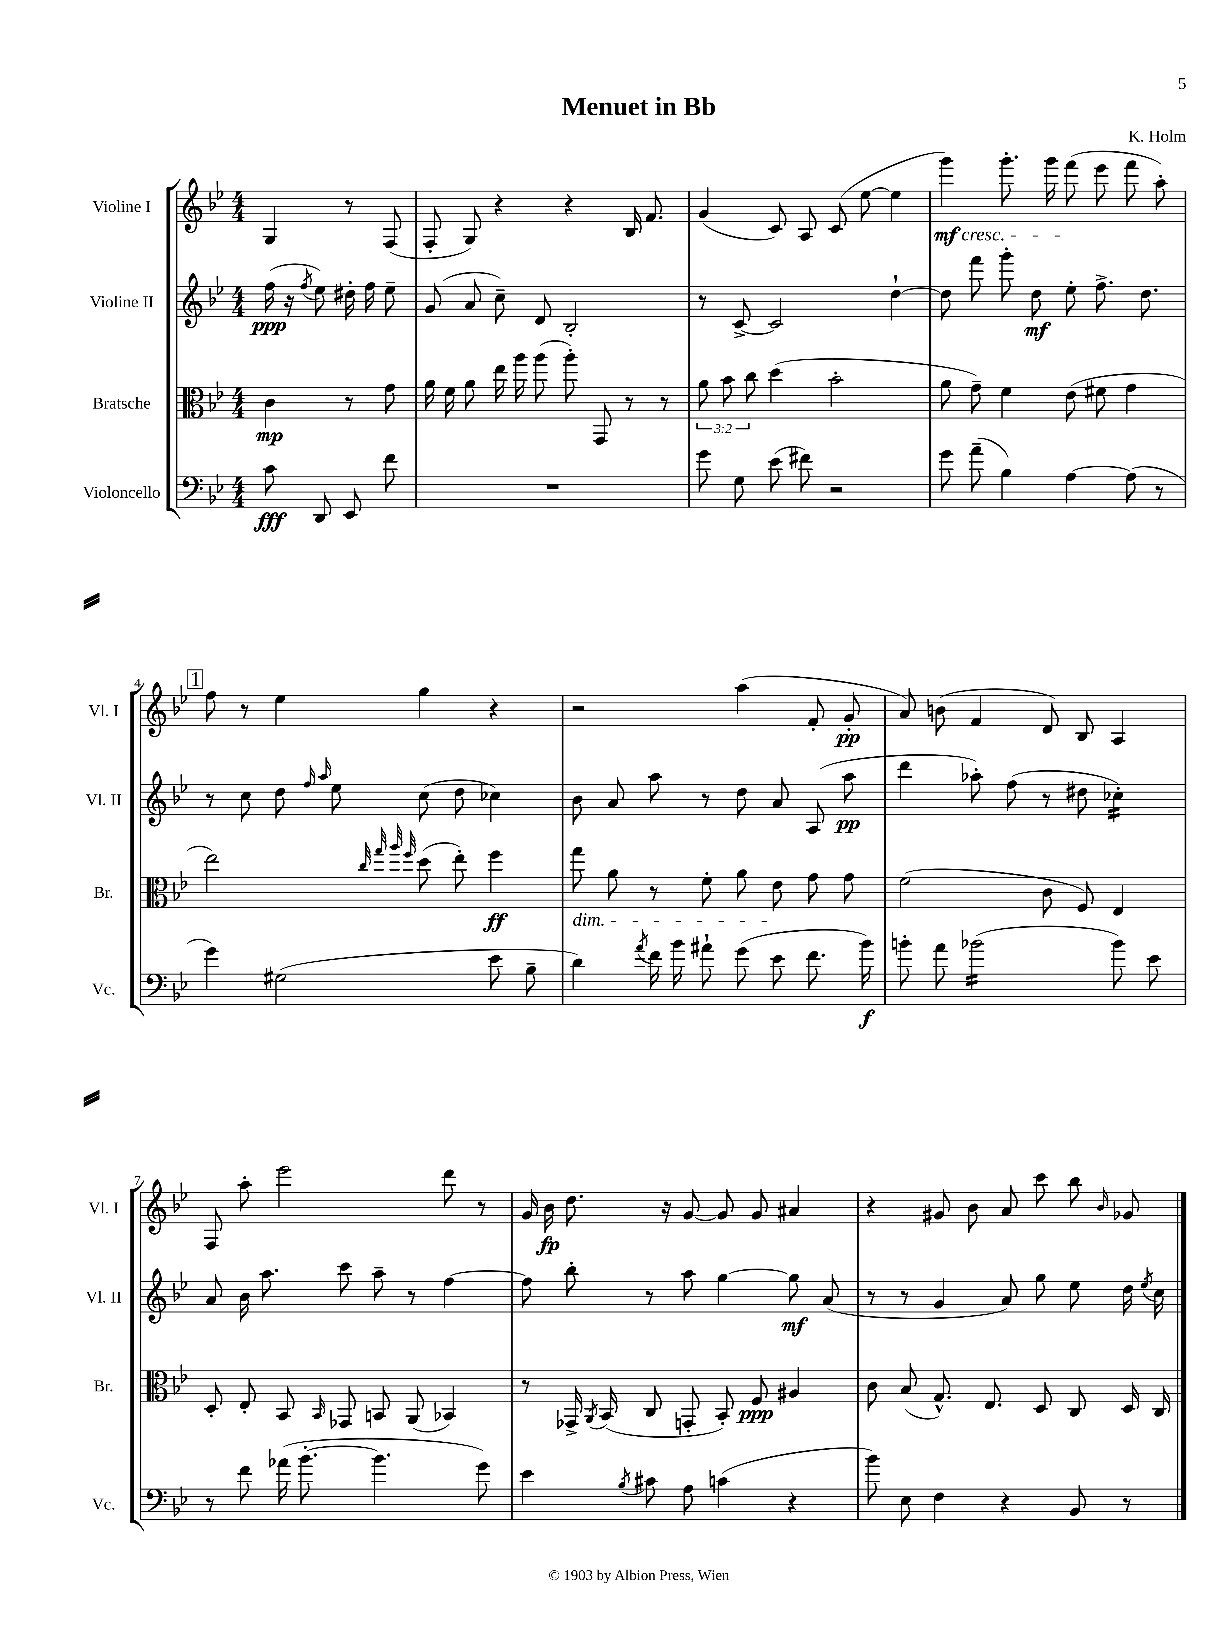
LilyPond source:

\header { title = "Menuet in Bb" composer = "K. Holm" }
<<
\new StaffGroup <<
\new Staff = "s0" \with { instrumentName = "Violine I" shortInstrumentName = "Vl. I" } {
    \clef treble \key bes \major \numericTimeSignature \time 4/4 \partial 2
    \autoBeamOff g4 r8 f8( |
    f8-. g8) r4 r4 bes16 f'8. |
    g'4( c'8) a8 c'8( ees''8~ ees''4 |
    g'''4\mf\cresc) g'''8.-. g'''16 f'''8\!( ees'''8 f'''8 a''8-.) |
    \mark \markup { \box "1" } f''8 r8 ees''4 g''4 r4 |
    r2 a''4( f'8-. g'8-.\pp |
    a'8) b'8( f'4 d'8) bes8 a4 |
    f8 a''8-. ees'''2 d'''8 r8 |
    g'16 bes'16\fp d''8. r16 g'8~ g'8 g'8 ais'4 |
    r4 gis'8 bes'8 a'8 c'''8 bes''8 \grace { bes'16 } ges'8 \bar "|." |
}
\new Staff = "s1" \with { instrumentName = "Violine II" shortInstrumentName = "Vl. II" } {
    \clef treble \key bes \major \numericTimeSignature \time 4/4 \partial 2
    \autoBeamOff f''16\ppp( r16 \acciaccatura { f''8 } ees''8) dis''16-. f''16 ees''8-- |
    g'8( a'8 c''8--) d'8 bes2-. |
    r8 c'8~-> c'2 d''4~-! |
    d''8 f'''8 g'''8-. d''8\mf ees''8-. f''8.-> d''8. |
    \mark \markup { \box "1" } r8 c''8 d''8 \grace { f''16 a''16 } ees''8 c''8( d''8 ces''4) |
    bes'8 a'8 a''8 r8 d''8 a'8 a8( a''8\pp |
    d'''4 aes''8-.) f''8( r8 dis''8 ces''4:16-.) |
    a'8 bes'16 a''8. c'''8 a''8-- r8 f''4~ |
    f''8 bes''8-. r8 a''8 g''4~ g''8\mf a'8( |
    r8 r8 g'4 a'8) g''8 ees''8 d''16 \acciaccatura { ees''8 } c''16 \bar "|." |
}
\new Staff = "s2" \with { instrumentName = "Bratsche" shortInstrumentName = "Br." } {
    \clef alto \key bes \major \numericTimeSignature \time 4/4 \override Staff.TupletNumber.text = #tuplet-number::calc-fraction-text \partial 2
    \autoBeamOff c'4\mp r8 g'8 |
    a'16 f'16 a'8 ees''16 a''16 a''8( a''8-.) g,8 r8 r8 |
    \tuplet 3/2 { a'8 bes'8 c''8 } d''4( bes'2-. |
    a'8 g'8--) f'4 ees'8( fis'8 g'4 |
    \mark \markup { \box "1" } ees''2) \grace { c''32 g''32 a''32 f''32 } d''8( ees''8-.) f''4\ff |
    g''8\dim a'8 r8 f'8-. a'8 ees'8\! g'8 g'8 |
    f'2( c'8 f8) ees4 |
    d8-. ees8-. bes,8 \grace { bes,16 } ges,8 b,8 a,8( bes,4) |
    r8 ges,16-> \acciaccatura { a,8 } bes,16( c8 g,8-. bes,8-.) f8\ppp ais4 |
    c'8 bes8( g8.-^) ees8. d8 c8 d16 c16 \bar "|." |
}
\new Staff = "s3" \with { instrumentName = "Violoncello" shortInstrumentName = "Vc." } {
    \clef bass \key bes \major \numericTimeSignature \time 4/4 \partial 2
    \autoBeamOff c'8\fff d,8 ees,8 f'8 |
    R1 |
    g'8 g8 ees'8( fis'8) r2 |
    g'8 a'8--( bes4) a4~ a8( r8 |
    \mark \markup { \box "1" } g'4) gis2( ees'8 bes8-- |
    d'4) \acciaccatura { a'8 } f'16 bes'16 ais'8-! g'8( ees'8 f'8. bes'16\f) |
    b'8-. a'8 bes'2:16( bes'8) ees'8 |
    r8 f'8 aes'16( bes'8.~-. bes'4. g'8) |
    ees'4 \acciaccatura { bes8 } cis'8 a8 c'4( r4 |
    bes'8) ees8 f4 r4 bes,8 r8 \bar "|." |
}
>>
>>
